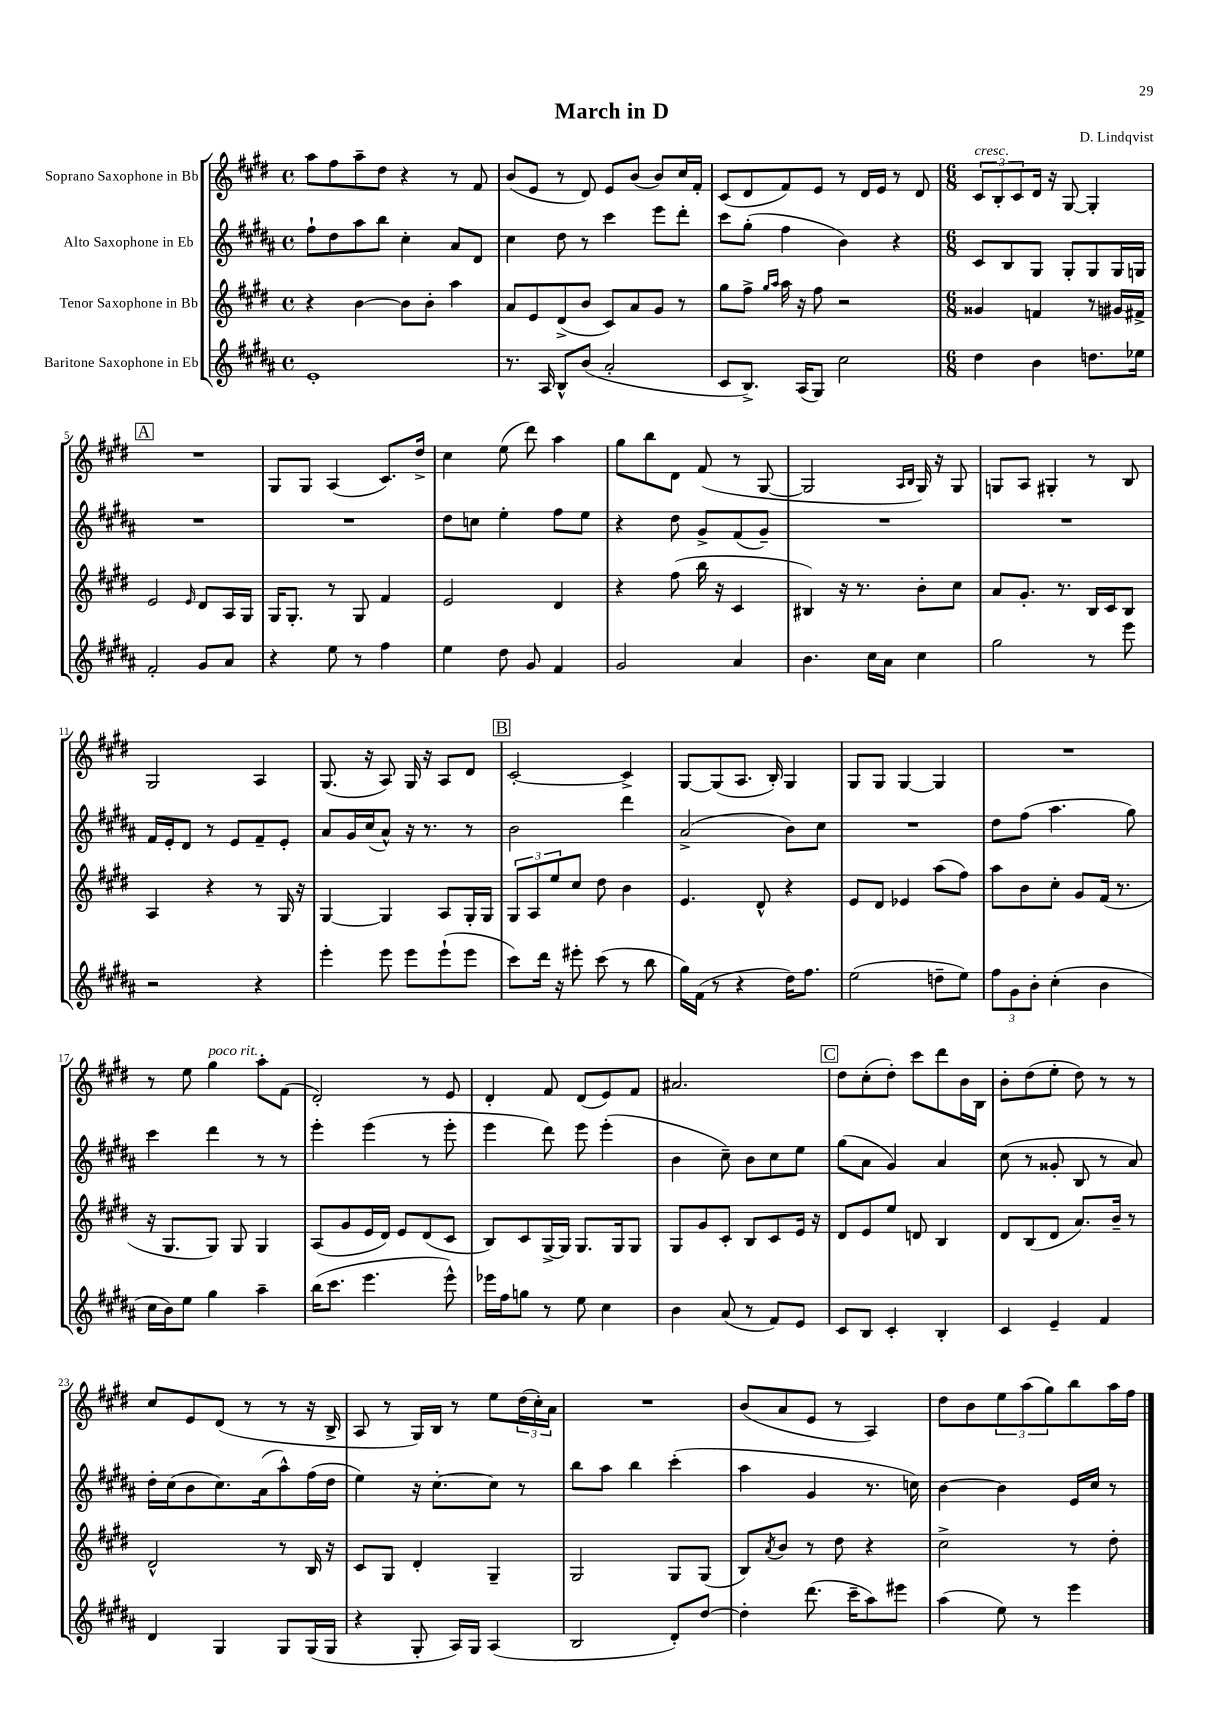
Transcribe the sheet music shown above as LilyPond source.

\header { title = "March in D" composer = "D. Lindqvist" }
<<
\new StaffGroup <<
\new Staff = "s0" \with { instrumentName = "Soprano Saxophone in Bb" } {
    \clef treble \key e \major \defaultTimeSignature \time 4/4
    a''8 fis''8 a''8-- dis''8 r4 r8 fis'8 |
    b'8( e'8 r8 dis'8) e'8 b'8( b'8) cis''16 fis'16-. |
    cis'8( dis'8 fis'8) e'8 r8 dis'16 e'16 r8 dis'8 |
    \numericTimeSignature \time 6/8 \tuplet 3/2 { cis'8^\markup { \italic "cresc." } b8-. cis'8 } dis'16 r16 gis8~ gis4-. |
    \mark \markup { \box "A" } R2. |
    gis8 gis8 a4( cis'8.) dis''16-> |
    cis''4 e''8( dis'''8) a''4 |
    gis''8 b''8 dis'8 fis'8( r8 gis8~ |
    gis2 \grace { a16 b16 } gis16) r16 gis8 |
    g8 a8 gis4-. r8 b8 |
    gis2 a4 |
    gis8.( r16 a8) gis16 r16 a8 dis'8 |
    \mark \markup { \box "B" } cis'2~-. cis'4-> |
    gis8~ gis8( a8. b16-.) gis4 |
    gis8 gis8 gis4~ gis4 |
    R2. |
    r8 e''8 gis''4^\markup { \italic "poco rit." } a''8-. fis'8( |
    dis'2-.) r8 e'8 |
    dis'4-. fis'8 dis'8( e'8) fis'8 |
    ais'2. |
    \mark \markup { \box "C" } dis''8 cis''8-.( dis''8-.) cis'''8 dis'''8 b'16 b16 |
    b'8-. dis''8( e''8-. dis''8) r8 r8 |
    cis''8 e'8 dis'8( r8 r8 r16 b16-> |
    a8 r8 gis16) b16 r8 e''8 \tuplet 3/2 { dis''16( cis''16-.) a'16 } |
    R2. |
    b'8( a'8 e'8 r8 a4) |
    dis''8 b'8 \tuplet 3/2 { e''8 a''8( gis''8) } b''8 a''16 fis''16 \bar "|." |
}
\new Staff = "s1" \with { instrumentName = "Alto Saxophone in Eb" } {
    \clef treble \key b \major \defaultTimeSignature \time 4/4
    fis''8-! dis''8 ais''8 b''8 cis''4-. ais'8 dis'8 |
    cis''4 dis''8 r8 cis'''4 e'''8 dis'''8-. |
    cis'''8 gis''8-.( fis''4 b'4) r4 |
    \numericTimeSignature \time 6/8 cis'8 b8 gis8 gis8-. gis8 gis16 g16 |
    \mark \markup { \box "A" } R2. |
    R2. |
    dis''8 c''8 e''4-. fis''8 e''8 |
    r4 dis''8 gis'8-> fis'8( gis'8--) |
    R2. |
    R2. |
    fis'16 e'16-. dis'8 r8 e'8 fis'8-- e'8-. |
    ais'8 gis'16 cis''16( ais'8-^) r16 r8. r8 |
    \mark \markup { \box "B" } b'2 dis'''4 |
    ais'2->( b'8) cis''8 |
    R2. |
    dis''8 fis''8( ais''4. gis''8) |
    cis'''4 dis'''4 r8 r8 |
    e'''4-. e'''4( r8 e'''8-. |
    e'''4 dis'''8) e'''8 e'''4-.( |
    b'4 cis''8--) b'8 cis''8 e''8 |
    \mark \markup { \box "C" } gis''8( ais'8 gis'4) ais'4 |
    cis''8( r8 gisis'8-. b8 r8 ais'8) |
    dis''16-. cis''16( b'8 cis''8.) ais'16( ais''8-^) fis''16( dis''16 |
    e''4) r16 cis''8.~-. cis''8 r8 |
    b''8 ais''8 b''4 cis'''4-.( |
    ais''4 gis'4 r8. c''16) |
    b'4~ b'4 e'16 cis''16 r8 \bar "|." |
}
\new Staff = "s2" \with { instrumentName = "Tenor Saxophone in Bb" } {
    \clef treble \key e \major \defaultTimeSignature \time 4/4
    r4 b'4~ b'8 b'8-. a''4 |
    a'8 e'8 dis'8->( b'8 cis'8) a'8 gis'8 r8 |
    gis''8 fis''8-> \grace { gis''16 a''16 } a''16 r16 fis''8 r2 |
    \numericTimeSignature \time 6/8 gisis'4 f'4 r8 gis'16 fis'16-> |
    \mark \markup { \box "A" } e'2 \grace { e'16 } dis'8 a16 gis16 |
    gis16 gis8.-. r8 gis8 fis'4 |
    e'2 dis'4 |
    r4 fis''8( b''16 r16 cis'4 |
    bis4) r16 r8. b'8-. cis''8 |
    a'8 gis'8.-. r8. b16 cis'16 b8 |
    a4 r4 r8 gis16 r16 |
    gis4~ gis4 a8 gis16-. gis16 |
    \mark \markup { \box "B" } \tuplet 3/2 { gis8 a8 e''8 } cis''8 dis''8 b'4 |
    e'4. dis'8-^ r4 |
    e'8 dis'8 ees'4 a''8( fis''8) |
    a''8 b'8 cis''8-. gis'8 fis'16( r8. |
    r16 gis8. gis8) gis8 gis4 |
    a8( gis'8 e'16 dis'16) e'8 dis'8( cis'8 |
    b8) cis'8 gis16~-> gis16 gis8. gis16 gis8 |
    gis8 gis'8 cis'8-. b8 cis'8 e'16 r16 |
    \mark \markup { \box "C" } dis'8 e'8 e''8 d'8 b4 |
    dis'8 b8( dis'8 a'8.) b'16-- r8 |
    dis'2-^ r8 b16 r16 |
    cis'8 gis8 dis'4-. gis4-- |
    gis2 gis8 gis8( |
    b8) \acciaccatura { a'8 } b'8 r8 dis''8 r4 |
    cis''2-> r8 dis''8-. \bar "|." |
}
\new Staff = "s3" \with { instrumentName = "Baritone Saxophone in Eb" } {
    \clef treble \key b \major \defaultTimeSignature \time 4/4
    e'1-. |
    r8. ais16 b8-^ b'8( ais'2-. |
    cis'8 b8.->) ais16( gis8) cis''2 |
    \numericTimeSignature \time 6/8 dis''4 b'4 d''8. ees''16 |
    \mark \markup { \box "A" } fis'2-. gis'8 ais'8 |
    r4 e''8 r8 fis''4 |
    e''4 dis''8 gis'8 fis'4 |
    gis'2 ais'4 |
    b'4. cis''16 ais'16 cis''4 |
    gis''2 r8 e'''8 |
    r2 r4 |
    e'''4-. e'''8 e'''8 e'''8-!( e'''8 |
    \mark \markup { \box "B" } cis'''8) dis'''16 r16 eis'''8-. cis'''8( r8 b''8 |
    gis''16) fis'16( r8 r4 dis''16) fis''8. |
    e''2( d''8-- e''8) |
    \tuplet 3/2 { fis''8 gis'8 b'8-. } cis''4-.( b'4 |
    cis''16 b'16) e''8 gis''4 ais''4-- |
    b''16( cis'''8. e'''4. e'''8-^) |
    ees'''16 fis''16 g''8 r8 e''8 cis''4 |
    b'4 ais'8( r8 fis'8) e'8 |
    \mark \markup { \box "C" } cis'8 b8 cis'4-. b4-. |
    cis'4 e'4-- fis'4 |
    dis'4 gis4 gis8 gis16( gis16 |
    r4 gis8-. ais16) gis16 ais4( |
    b2 dis'8-.) dis''8~ |
    dis''4-. dis'''8.( cis'''16-- ais''8) eis'''8 |
    ais''4( e''8) r8 e'''4 \bar "|." |
}
>>
>>
